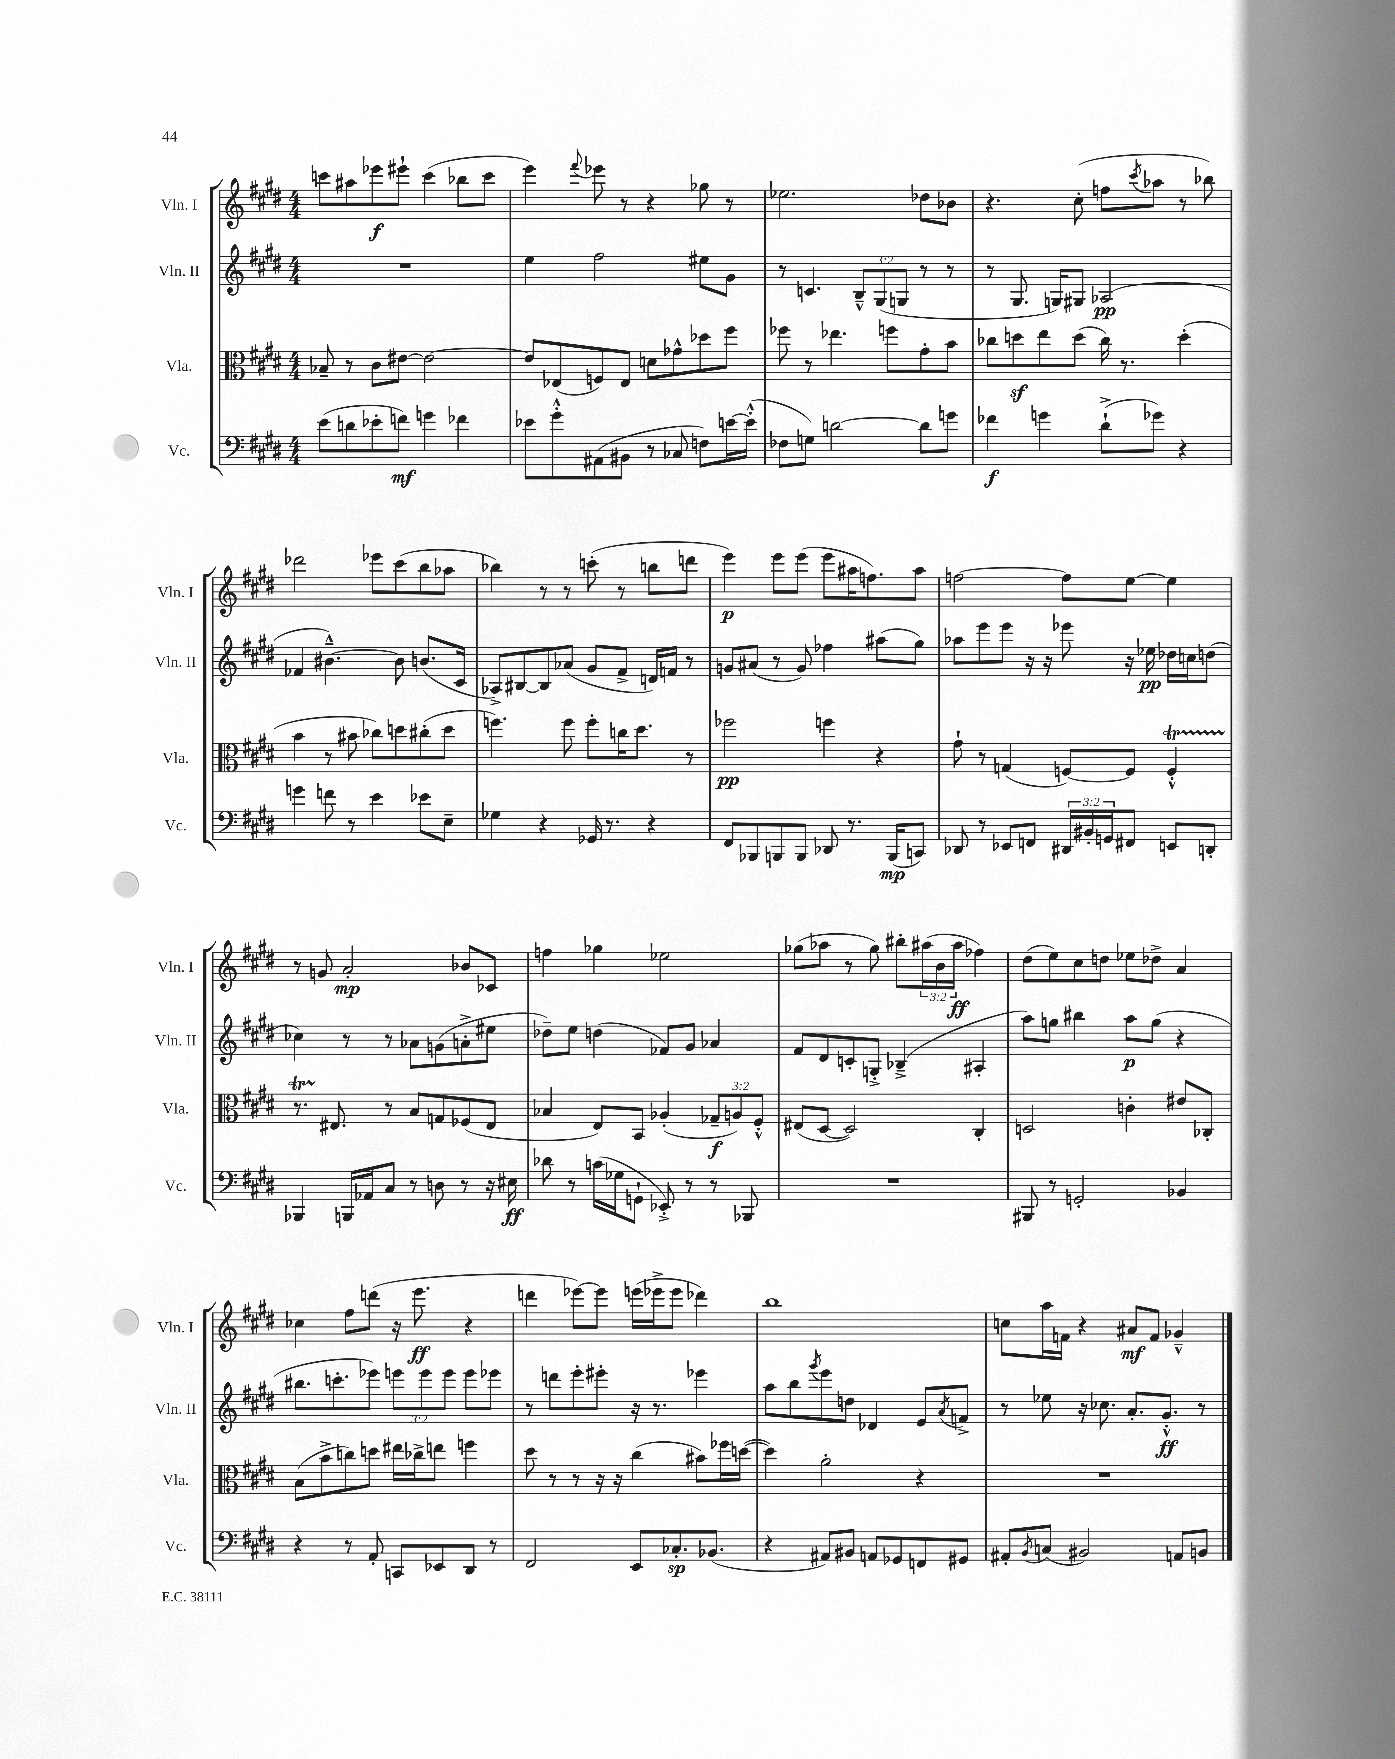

**kern	**dynam	**kern	**dynam	**kern	**dynam	**kern	**dynam
*part4	*part4	*part3	*part3	*part2	*part2	*part1	*part1
*staff4	*staff4	*staff3	*staff3	*staff2	*staff2	*staff1	*staff1
*I"Vc.	*	*I"Vla.	*	*I"Vln. II	*	*I"Vln. I	*
*I'Vc.	*	*I'Vla.	*	*I'Vln. II	*	*I'Vln. I	*
*clefF4	*	*clefC3	*	*clefG2	*	*clefG2	*
*k[f#c#g#d#]	*	*k[f#c#g#d#]	*	*k[f#c#g#d#]	*	*k[f#c#g#d#]	*
*M4/4	*	*M4/4	*	*M4/4	*	*M4/4	*
=18	=18	=18	=18	=18	=18	=18	=18
(8e\L	.	8B-X~/	.	1r	.	8cccn\L	.
8dn\	.	8r	.	.	.	8aa#X\	.
8e-X'\	.	8c#\L	.	.	.	8eee-X\	f
8fn\J)	mf	[8e#X\J	.	.	.	8eee#X`\J	.
4gn\	.	2e#\_	.	.	.	(4ccc\	.
4f-X\	.	.	.	.	.	8bb-X\L	.
.	.	.	.	.	.	8ccc\J	.
=19	=19	=19	=19	=19	=19	=19	=19
8e-X\L	.	8e#/L]	.	4ee\	.	4eee\)	.
8g#'^^\	.	(8E-X/	.	.	.	.	.
.	.	.	.	.	.	8qqfff#/	.
(8AA#X\	.	8Fn/)	.	2ff#\	.	8eee-X\	.
8BB#X\J	.	8E-/J	.	.	.	8r	.
8r	.	8dn\L	.	.	.	4r	.
8C-X/	.	8g-X^^\	.	.	.	.	.
8Fn\L)	.	8dd-X\	.	8ee#X\L	.	8gg-X\	.
[16en\L	.	8ff#\J	.	8g#\J	.	8r	.
(16e'^^\JJ]	.	.	.	.	.	.	.
=20	=20	=20	=20	=20	=20	=20	=20
8F-X\L	.	8ff-X\	.	8r	.	2.ee-X\	.
8Gn\J)	.	8r	.	4.cn/	.	.	.
[2dn\	.	4.ee-X\	.	.	.	.	.
.	.	.	.	12B~^^/L	.	.	.
.	.	.	.	(12G#/	.	.	.
.	.	8ffn\L	.	.	.	.	.
.	.	.	.	12Gn/J	.	.	.
8d\L]	.	8g#'\	.	8r	.	8dd-X\L	.
8gn\J	.	8b\J	.	8r	.	8b-X\J	.
=21	=21	=21	=21	=21	=21	=21	=21
4f-X\	f	8cc-X\L	.	8r	.	4.r	.
.	.	8ddnz\	.	8.G#/	.	.	.
4gn\	.	8ee\	.	.	.	.	.
.	.	.	.	16Gn/KL)	.	.	.
.	.	(8dd\J	.	8G#X/J	.	(8cc#'\	.
(8d#`^\L	.	16cc-\)	.	(2A-X/	pp	8ffn\L	.
.	.	8.r	.	.	.	.	.
.	.	.	.	.	.	8qccc#/	.
8g-X\J)	.	.	.	.	.	8aa-X\J	.
4r	.	(4dd'\	.	.	.	8r	.
.	.	.	.	.	.	8bb-X\)	.
!!LO:LB:g=z
=22	=22	=22	=22	=22	=22	=22	=22
4gn\	.	4b\	.	4f-X/	.	2ddd-X\	.
8fn\	.	8r	.	[4.b#X~^^\)	.	.	.
8r	.	8b#X\	.	.	.	.	.
4e\	.	8cc-X\L)	.	.	.	8eee-X\L	.
.	.	8ddn\	.	8b#\]	.	(8ccc#\	.
8e-X\L	.	(8cc#X'\	.	(8.bn/L	.	8bb\	.
8E~\J	.	8dd\J	.	.	.	8aa-X\J	.
.	.	.	.	16c#/Jk	.	.	.
=23	=23	=23	=23	=23	=23	=23	=23
4G-X\	.	4.ffn\)	.	8A-X^/L)	.	4bb-X\)	.
.	.	.	.	[8B#X/	.	.	.
4r	.	.	.	8B#/]	.	8r	.
.	.	8ff\	.	(8a-X/J	.	8r	.
16GG-X/	.	8ff'\L	.	8g#/L	.	(8cccn'\	.
8.r	.	.	.	.	.	.	.
.	.	16ccn\K	.	8f#^/J	.	8r	.
.	.	8.dd#\J	.	.	.	.	.
4r	.	.	.	16dn/LL)	.	8bbn\L	.
.	.	.	.	16fn/JJ	.	.	.
.	.	8r	.	8r	.	8dddn\J	.
=24	=24	=24	=24	=24	=24	=24	=24
8FF#/L	.	2ff-X\	pp	8gn/L	.	4eee\)	p
8BBB-X/	.	.	.	(8a#X/J	.	.	.
8BBBn/	.	.	.	8r	.	8eee\L	.
8BBB/J	.	.	.	8g/)	.	(8eee\J	.
8DD-X/	.	4ffn\	.	4ff-X\	.	8eee\L	.
8.r	.	.	.	.	.	16aa#X\K	.
.	.	.	.	.	.	8.ffn\)	.
.	.	4r	.	(8aa#X\L	.	.	.
(16BBB/KL	mp	.	.	.	.	.	.
8CCn/J)	.	.	.	8gg#\J)	.	8aa#\J	.
=25	=25	=25	=25	=25	=25	=25	=25
8DD-X/	.	8g#`\	.	8aa-X\L	.	[2ffn\	.
8r	.	8r	.	8eee\	.	.	.
8EE-X/L	.	(4Gn/	.	8eee\J	.	.	.
8FFn/J	.	.	.	16r	.	.	.
.	.	.	.	16r	.	.	.
24DD#X/LL	.	[8Fn/L)	.	8eee-X\	.	8ff\L]	.
24BB#X'/	.	.	.	.	.	.	.
24GGn/J	.	.	.	.	.	.	.
8FF#X/J	.	8F/J]	.	16r	.	[8ee\J	.
.	.	.	.	16ee-X\	pp	.	.
8EEn/L	.	4FT'^^/	.	16dd-X\LL	.	4ee\]	.
.	.	.	.	16ccn\J	.	.	.
8DDn'/J	.	.	.	(8ddn\J	.	.	.
!!LO:LB:g=z
=26	=26	=26	=26	=26	=26	=26	=26
4BBB-X/	.	8.r	.	4cc-X\)	.	8r	.
.	.	.	.	.	.	8gn/	.
.	.	8.E#X/	.	.	.	.	.
16BBBn/LL	.	.	.	8r	.	2a'/	mp
16AA-X/J	.	.	.	.	.	.	.
8C#/J	.	8r	.	8r	.	.	.
8r	.	8B/L	.	8a-X\L	.	.	.
8Dn\	.	8Gn/	.	(8gn\	.	.	.
8r	.	(8F-X/	.	8an'^\	.	8b-X/L	.
16r	.	8E#/J	.	8ee#X\J	.	8c-X/J	.
16E#X\	ff	.	.	.	.	.	.
=27	=27	=27	=27	=27	=27	=27	=27
8d-X\	.	4B-X/	.	8dd-X~\L)	.	4ffn\	.
8r	.	.	.	8ee\J	.	.	.
(16cn\LL	.	8E/L)	.	(4ddn\	.	4gg-X\	.
16G-X\J	.	.	.	.	.	.	.
8GGn`\J	.	8BB/J	.	.	.	.	.
8EE-X'^/)	.	(4A-X'/	.	8f-X/L)	.	2ee-X\	.
8r	.	.	.	8g#/J	.	.	.
8r	.	12G-X~/L	f	4a-X/	.	.	.
.	.	12An/)	.	.	.	.	.
8BBB-X/	.	.	.	.	.	.	.
.	.	12F#'^^/J	.	.	.	.	.
=28	=28	=28	=28	=28	=28	=28	=28
1r	.	(8E#X/L	.	8f#/L	.	(8gg-X\L	.
.	.	[8D#/J	.	8d#/	.	8aa-X\J	.
.	.	2D#/])	.	8cn'/	.	8r	.
.	.	.	.	8Gn'^/J	.	8gg-\)	.
.	.	.	.	(4B-X~^/	.	8bb#X'\L	.
.	.	.	.	.	.	(24aa#X\L	.
.	.	.	.	.	.	24b\	.
.	.	.	.	.	.	24aa#\JJ	ff
.	.	4C#'/	.	4A#X'/	.	4ff-X\)	.
=29	=29	=29	=29	=29	=29	=29	=29
8BBB#X/	.	2Dn/	.	8aa\L)	.	(8dd#\L	.
8r	.	.	.	8ggn\J	.	8ee\)	.
2GGn'/	.	.	.	4bb#X\	.	8cc#\	.
.	.	.	.	.	.	8ddn\J	.
.	.	4cn'\	.	8aa\L	p	8ee-X\L	.
.	.	.	.	(8gg\J	.	8dd-X^\J	.
4BB-X/	.	8e#X/L	.	4r	.	4a/	.
.	.	8C-X'/J	.	.	.	.	.
!!LO:LB:g=z
=30	=30	=30	=30	=30	=30	=30	=30
4r	.	(8B\L	.	8.bb#X\L	.	4cc-X\	.
.	.	8b^\	.	.	.	.	.
.	.	.	.	8.cccn'\	.	.	.
8r	.	8ccn\)	.	.	.	8ff#\L	.
8AA'/	.	8ddn\J	.	8eee-X\J)	.	(8dddn\J	.
8CCn/L	.	16ee#X\LL	.	12eeen\L	.	16r	.
.	.	16cc-X^\J	.	.	.	8.eee\	ff
.	.	.	.	12eee\	.	.	.
8EE-X/	.	8een\J	.	.	.	.	.
.	.	.	.	12eee\J	.	.	.
8DD#/J	.	4ffn\	.	8eee\L	.	4r	.
8r	.	.	.	8eee-X\J	.	.	.
=31	=31	=31	=31	=31	=31	=31	=31
2FF#/	.	8dd#\	.	8r	.	4dddn\	.
.	.	8r	.	8dddn\L	.	.	.
.	.	8r	.	8eee'\	.	[8eee-X\L)	.
.	.	16r	.	8eee#X'\J	.	8eee-\J]	.
.	.	16r	.	.	.	.	.
8EE/L	.	(4cc#\	.	16r	.	(16eeen\LL	.
.	.	.	.	8.r	.	16eee-X^\J	.
8.C-X'/	sp	.	.	.	.	8eee-\J	.
.	.	8b#X\L)	.	4eee-X\	.	4ddd-X\)	.
(8.BB-X/J	.	.	.	.	.	.	.
.	.	16ff-X\L	.	.	.	.	.
.	.	([16ddn\JJ	.	.	.	.	.
=32	=32	=32	=32	=32	=32	=32	=32
4r	.	4dd\])	.	8aa\L	.	1bb	.
.	.	.	.	8bb\	.	.	.
.	.	.	.	8qggg#/	.	.	.
8AA#X/L)	.	2a'\	.	8eee\	.	.	.
8BB#X/J	.	.	.	8ddn\J	.	.	.
8AAn/L	.	.	.	4d-X/	.	.	.
8GG-X/	.	.	.	.	.	.	.
8FFn/	.	4r	.	8e/L	.	.	.
.	.	.	.	8qa/	.	.	.
8GG#X/J	.	.	.	8fn^/J	.	.	.
=33	=33	=33	=33	=33	=33	=33	=33
8AA#X'/L	.	1r	.	8r	.	8ccn\L	.
8qBB/	.	.	.	.	.	.	.
(8Cn/J	.	.	.	8ee-X\	.	16aa\L	.
.	.	.	.	.	.	16fn\JJ	.
2BB#X/)	.	.	.	16r	.	4r	.
.	.	.	.	8.cc-X\	.	.	.
.	.	.	.	8.a'/L	.	8a#X/L	mf
.	.	.	.	.	.	8f/J	.
.	.	.	.	8.g#'^^/J	ff	.	.
8AAn/L	.	.	.	.	.	4g-X~^^/	.
8BBn/J	.	.	.	8r	.	.	.
==	==	==	==	==	==	==	==
*-	*-	*-	*-	*-	*-	*-	*-
